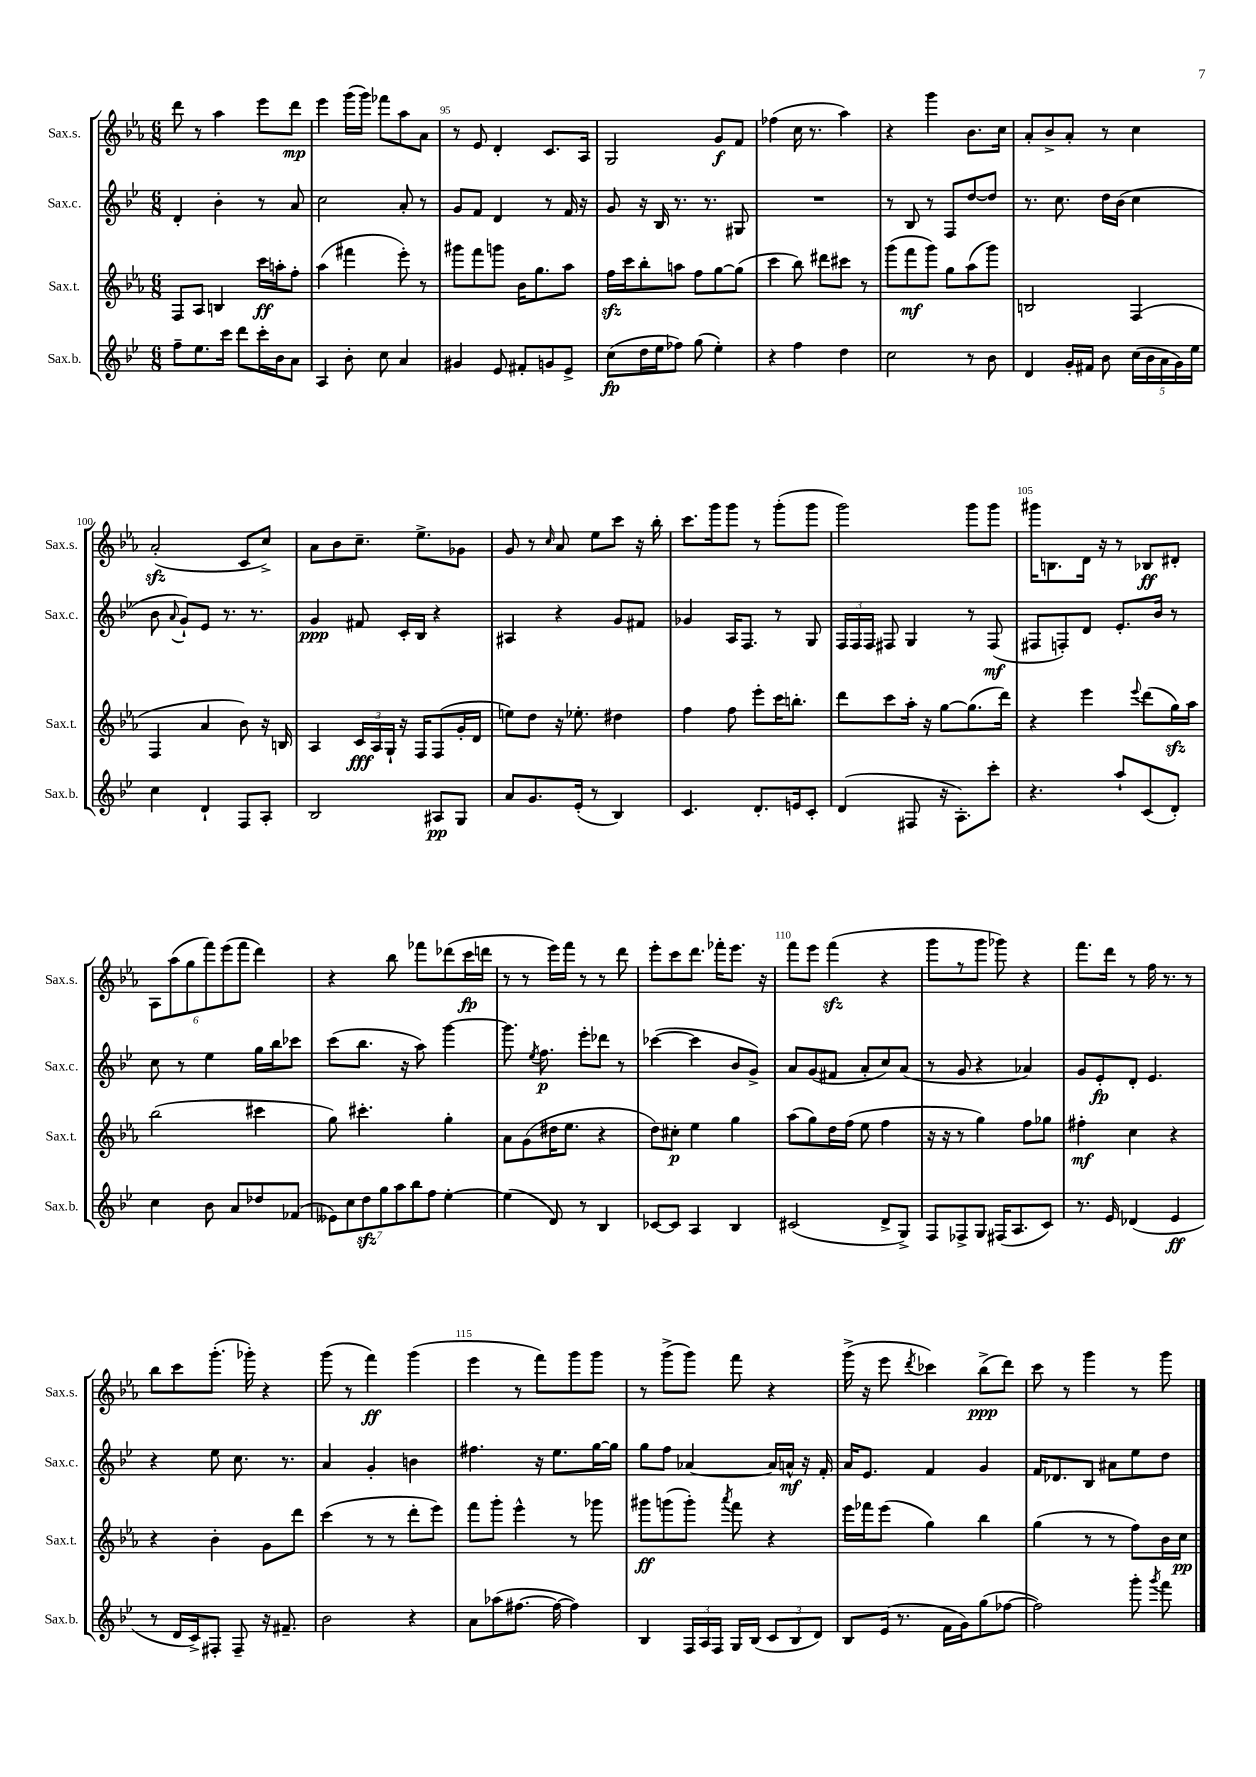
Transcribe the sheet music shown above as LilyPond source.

<<
\new StaffGroup <<
\new Staff = "s0" \with { instrumentName = "Sax.s." shortInstrumentName = "Sax.s." } {
    \clef treble \key ees \major \numericTimeSignature \time 6/8
    \autoBeamOff d'''8 r8 aes''4 ees'''8[ d'''8]\mp |
    ees'''4 g'''16[( g'''16]) fes'''8[ aes''8 aes'8] |
    r8 ees'8 d'4-. c'8.[ aes16] |
    g2 g'8[\f f'8] |
    fes''4( c''16 r8. aes''4) |
    r4 g'''4 bes'8.[ c''16] |
    aes'8[-. bes'8-> aes'8]-. r8 c''4 |
    aes'2-.\sfz( c'8[ c''8]->) |
    aes'8[ bes'8 c''8.]-- ees''8.[-> ges'8] |
    g'8 r8 \grace { c''16 } aes'8 ees''8[ c'''8] r16 bes''16-. |
    c'''8.[ g'''16 g'''8] r8 g'''8[-.( g'''8] |
    g'''2) g'''8[ g'''8] |
    gis'''16[ b8. d'16] r16 r8 bes8[\ff dis'8]-. |
    \tuplet 6/4 { aes8[ aes''8( g''8 f'''8) ees'''8( f'''8] } d'''4) |
    r4 bes''8 fes'''8[ des'''8( c'''16\fp d'''16] |
    r8 r8 ees'''16[) f'''16] r8 r8 d'''8 |
    ees'''8[-. c'''8 d'''8.] fes'''16[-. ees'''8.] r16 |
    f'''8[ ees'''8] f'''4\sfz( r4 |
    g'''8[ r8 g'''8] ges'''8) r4 |
    f'''8.[ d'''16] r8 f''16 r8. r8 |
    bes''8[ c'''8 g'''8.]-.( ges'''16-.) r4 |
    g'''8( r8 f'''4\ff) g'''4( |
    ees'''4 r8 f'''8[) g'''8 g'''8] |
    r8 g'''8[->( g'''8]) f'''8 r4 |
    g'''16->( r16 ees'''8 \acciaccatura { d'''8 } ces'''4) bes''8[->\ppp( d'''8]) |
    c'''8 r8 g'''4 r8 g'''8 \bar "|." |
}
\new Staff = "s1" \with { instrumentName = "Sax.c." shortInstrumentName = "Sax.c." } {
    \clef treble \key bes \major \numericTimeSignature \time 6/8
    \autoBeamOff d'4-. bes'4-. r8 a'8 |
    c''2 a'8-. r8 |
    g'8[ f'8] d'4 r8 f'16 r16 |
    g'8 r16 bes16 r8. r8. gis8 |
    R2. |
    r8 bes8 r8 f8[ d''8~ d''8] |
    r8. c''8. d''16[ bes'16]( c''4 |
    bes'8 \appoggiatura { a'8 } g'8[-!) ees'8] r8. r8. |
    g'4\ppp fis'8 c'16[-. bes16] r4 |
    ais4 r4 g'8[ fis'8] |
    ges'4 a16[ f8.] r8 g8 |
    \tuplet 3/2 { f16[ f16 f16] } fis8 g4 r8 fis8\mf( |
    fis8[ f8-.) d'8] ees'8.[-. bes'16] r8 |
    c''8 r8 ees''4 g''16[ bes''16 ces'''8] |
    c'''8[( bes''8.] r16 a''8) g'''4~ |
    g'''8. \acciaccatura { ees''8 } f''8.\p ees'''8[-. des'''8] r8 |
    ces'''4~( ces'''4 bes'8[ g'8]->) |
    a'8[ g'8( fis'8] a'8[-. c''8) a'8]( |
    r8 g'8 r4 aes'4) |
    g'8[ ees'8-.\fp d'8]-. ees'4. |
    r4 ees''8 c''8. r8. |
    a'4 g'4-. b'4 |
    fis''4. r16 ees''8.[ g''16~ g''16] |
    g''8[ f''8] aes'4~ aes'16[ a'16]-^\mf r16 f'16-. |
    a'16[ ees'8.] f'4 g'4 |
    f'16[ des'8. bes8] ais'8[ ees''8 d''8] \bar "|." |
}
\new Staff = "s2" \with { instrumentName = "Sax.t." shortInstrumentName = "Sax.t." } {
    \clef treble \key ees \major \numericTimeSignature \time 6/8
    \autoBeamOff f8[ aes8] b4 c'''16[\ff a''16-. f''8]-. |
    aes''4( fis'''4 ees'''8-.) r8 |
    gis'''8[ f'''8 g'''8] bes'16[ g''8. aes''8] |
    f''16[\sfz c'''16 bes''8-. a''8] f''8[ g''8~ g''8]( |
    c'''4 bes''8) dis'''8[ cis'''8] r8 |
    g'''8[( f'''8\mf g'''8]) g''8[ aes''8( g'''8]) |
    b2 f4( |
    f4 aes'4 bes'8) r16 b16 |
    aes4 \tuplet 3/2 { c'16[\fff aes16 g16]-! } r16 f16[ f8( g'16-. d'16] |
    e''8[) d''8] r16 ees''8.-. dis''4 |
    f''4 f''8 ees'''8[-. c'''16 b''8.]-. |
    d'''8[ c'''8 aes''16]-. r16 g''8[~ g''8.( d'''16]) |
    r4 ees'''4 \appoggiatura { ees'''8 } d'''8[( g''16\sfz) aes''16] |
    bes''2( cis'''4 |
    g''8) cis'''4.-. g''4-. |
    aes'8[ g'8( dis''16 ees''8.] r4 |
    d''8[) cis''8]-.\p ees''4 g''4 |
    aes''8[( g''8) d''16 f''16]( ees''8 f''4 |
    r16 r16 r8 g''4) f''8[ ges''8] |
    fis''4-.\mf c''4 r4 |
    r4 bes'4-. g'8[ d'''8] |
    c'''4( r8 r8 d'''8[-. ees'''8]) |
    f'''8[ g'''8]-. ees'''4-^ r8 ges'''8 |
    gis'''8[\ff g'''8( g'''8]-.) \acciaccatura { aes'''8 } f'''8 r4 |
    ees'''16[ fes'''16 ees'''8]( g''4) bes''4 |
    g''4( r8 r8 f''8[) bes'16 c''16]\pp \bar "|." |
}
\new Staff = "s3" \with { instrumentName = "Sax.b." shortInstrumentName = "Sax.b." } {
    \clef treble \key bes \major \numericTimeSignature \time 6/8
    \autoBeamOff f''8[-- ees''8. c'''16] d'''8[ c'''16-. bes'16 a'8] |
    a4 bes'8-. c''8 a'4 |
    gis'4 ees'8 fis'8[-. g'8 ees'8]-> |
    c''8[\fp( d''16 ees''16 fes''8]) g''8( ees''4-.) |
    r4 f''4 d''4 |
    c''2 r8 bes'8 |
    d'4 g'16[-. fis'16] bes'8 \tuplet 5/4 { c''16[( bes'16 a'16 g'16) ees''16] } |
    c''4 d'4-! f8[ a8]-. |
    bes2 ais8[\pp g8] |
    a'8[ g'8. ees'16]-.( r8 bes4) |
    c'4. d'8.[-. e'16 c'8]-. |
    d'4( fis8 r16 a8.[-.) c'''8]-. |
    r4. a''8[-! c'8( d'8]-.) |
    c''4 bes'8 a'8[ des''8 fes'8]( |
    \tuplet 7/4 { eeses'8[) c''8 d''8\sfz g''8 a''8 bes''8 f''8] } ees''4~-. |
    ees''4( d'8) r8 bes4 |
    ces'8[~ ces'8] a4 bes4 |
    cis'2( d'8[-> g8]->) |
    f8[ fes8-> g8] fis16[( a8. c'8]) |
    r8. ees'16 des'4( ees'4\ff |
    r8 d'16[ c'16->) fis8]-. fis8-- r16 fis'8.-- |
    bes'2 r4 |
    a'8[ aes''8( fis''8.]~ fis''16~ fis''4) |
    bes4 \tuplet 3/2 { f16[ a16 f16] } g16[ bes16]( \tuplet 3/2 { c'8[ bes8 d'8]) } |
    bes8[ ees'16]( r8. f'16[ g'16) g''8( fes''8]~ |
    fes''2) g'''8-. \acciaccatura { g'''8 } f'''8 \bar "|." |
}
>>
>>
\layout { \context { \Score currentBarNumber = #93 \override BarNumber.break-visibility = ##(#f #t #t) barNumberVisibility = #(every-nth-bar-number-visible 5) } }
